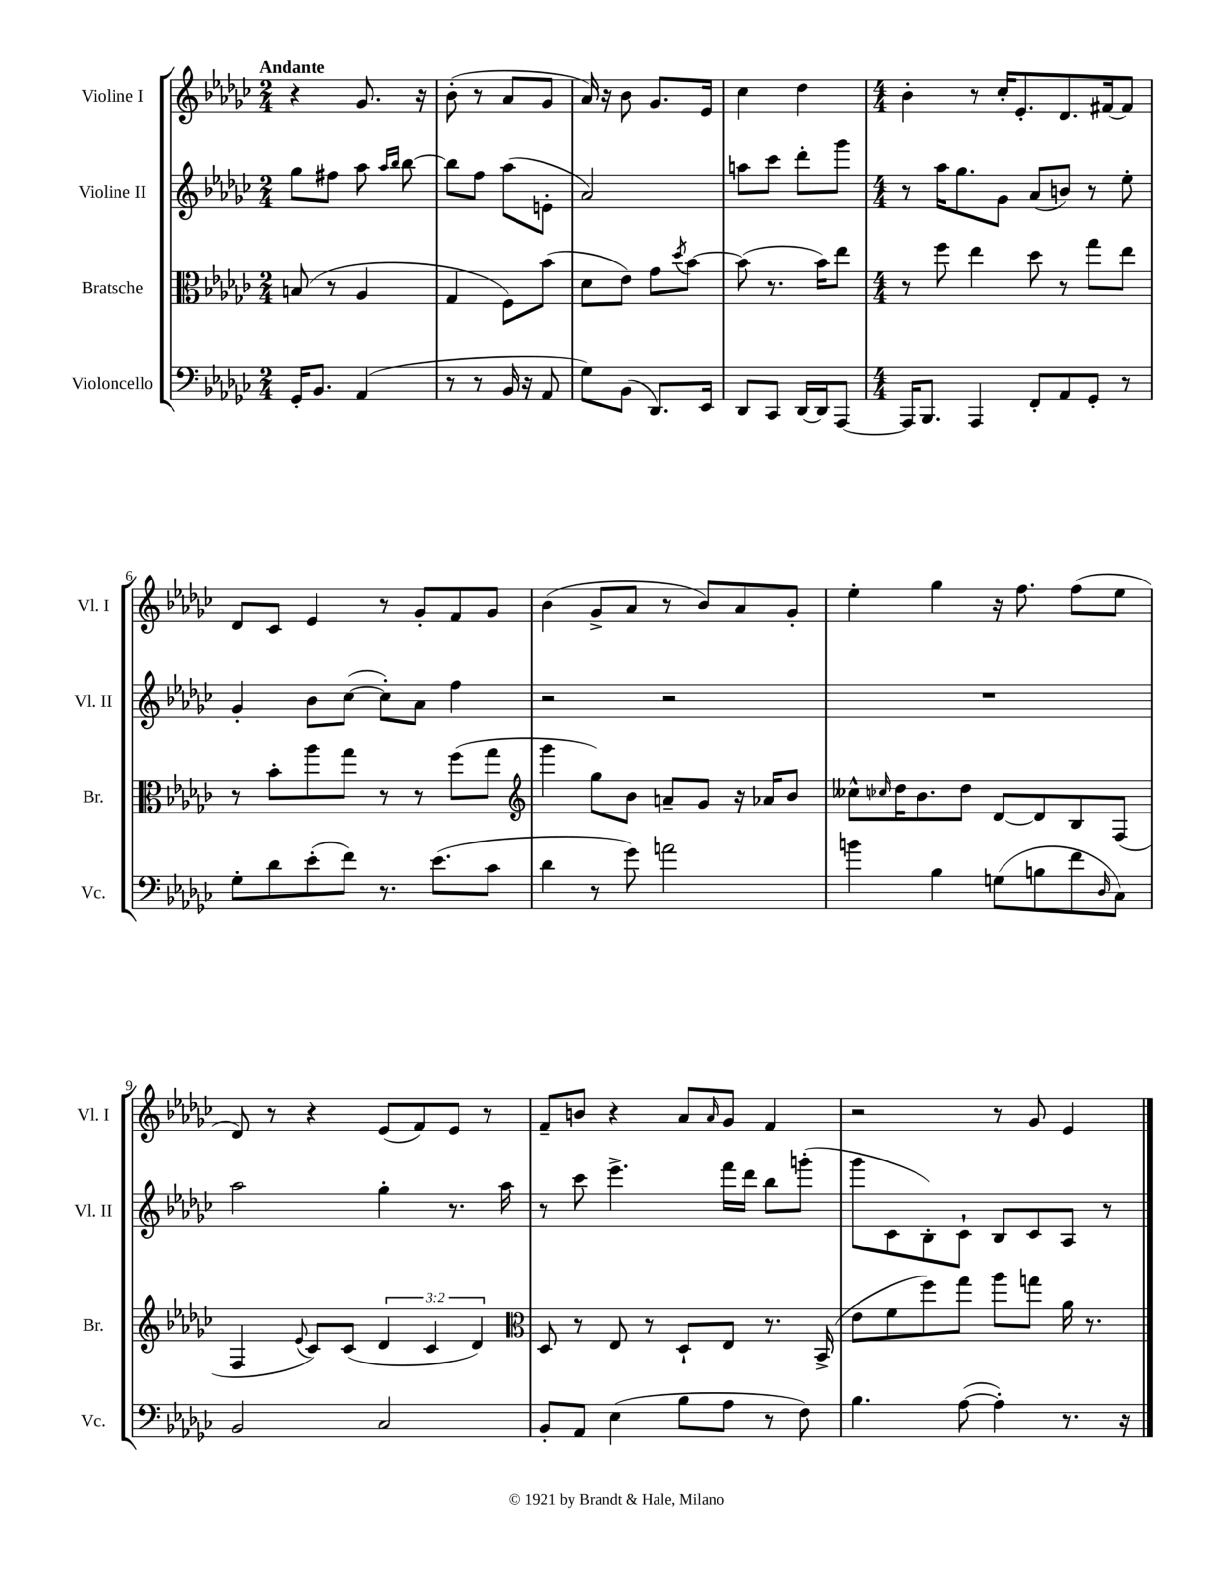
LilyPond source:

<<
\new StaffGroup <<
\new Staff = "s0" \with { instrumentName = "Violine I" shortInstrumentName = "Vl. I" } {
    \clef treble \key ges \major \numericTimeSignature \time 2/4 \tempo "Andante"
    r4 ges'8. r16 |
    bes'8-.( r8 aes'8 ges'8 |
    aes'16) r16 bes'8 ges'8. ees'16 |
    ces''4 des''4 |
    \numericTimeSignature \time 4/4 bes'4-. r8 ces''16-. ees'8.-. des'8. fis'16~ fis'8 |
    des'8 ces'8 ees'4 r8 ges'8-. f'8 ges'8 |
    bes'4( ges'8-> aes'8 r8 bes'8) aes'8 ges'8-. |
    ees''4-. ges''4 r16 f''8. f''8( ees''8 |
    des'8) r8 r4 ees'8( f'8) ees'8 r8 |
    f'8-- b'8 r4 aes'8 \grace { aes'16 } ges'8 f'4 |
    r2 r8 ges'8 ees'4 \bar "|." |
}
\new Staff = "s1" \with { instrumentName = "Violine II" shortInstrumentName = "Vl. II" } {
    \clef treble \key ges \major \numericTimeSignature \time 2/4
    ges''8 fis''8 aes''8 \grace { aes''16 bes''16 } bes''8~ |
    bes''8 f''8 aes''8( e'8-. |
    aes'2) |
    a''8 ces'''8 des'''8-. ges'''8 |
    \numericTimeSignature \time 4/4 r8 aes''16 ges''8. ges'8 aes'8( b'8) r8 ees''8-. |
    ges'4-. bes'8 ces''8~( ces''8-.) aes'8 f''4 |
    r2 r2 |
    R1 |
    aes''2 ges''4-. r8. aes''16 |
    r8 ces'''8 ees'''4.-> f'''16 des'''16 bes''8 g'''8-.( |
    ges'''8 ces'8 bes8-.) ces'8-! bes8 ces'8 aes8 r8 \bar "|." |
}
\new Staff = "s2" \with { instrumentName = "Bratsche" shortInstrumentName = "Br." } {
    \clef alto \key ges \major \numericTimeSignature \time 2/4 \override Staff.TupletNumber.text = #tuplet-number::calc-fraction-text
    b8( r8 aes4 |
    ges4 f8) bes'8( |
    des'8 ees'8) ges'8 \acciaccatura { des''8 } bes'8~ |
    bes'8( r8. bes'16) ees''8 |
    \numericTimeSignature \time 4/4 r8 f''8 ees''4 des''8 r8 ges''8 ees''8 |
    r8 bes'8-. aes''8 ges''8 r8 r8 f''8( ges''8 |
    \clef treble ges'''4 ges''8) bes'8 a'8-- ges'8 r16 aes'16 bes'8 |
    ceses''8-^ \grace { ces''16 } des''16 bes'8. des''8 des'8~ des'8 bes8 f8( |
    f4 \appoggiatura { ees'8 } ces'8) ces'8( \tuplet 3/2 { des'4 ces'4 des'4) } |
    \clef alto des8 r8 ees8 r8 des8-! ees8 r8. bes,16->( |
    ees'8 f'8 f''8) ges''8 aes''8 g''8 aes'16 r8. \bar "|." |
}
\new Staff = "s3" \with { instrumentName = "Violoncello" shortInstrumentName = "Vc." } {
    \clef bass \key ges \major \numericTimeSignature \time 2/4
    ges,16-. bes,8. aes,4( |
    r8 r8 bes,16 r16 aes,8 |
    ges8) bes,8( des,8.) ees,16 |
    des,8 ces,8 des,16~ des,16 aes,,8~ |
    \numericTimeSignature \time 4/4 aes,,16 bes,,8. aes,,4 f,8-. aes,8 ges,8-. r8 |
    ges8-. des'8 ees'8-.( f'8) r8. ees'8.( ces'8 |
    des'4 r8 ges'8) a'2 |
    b'4 bes4 g8( b8 f'8 \grace { des16 } ces8) |
    bes,2 ces2 |
    bes,8-. aes,8 ees4( bes8 aes8 r8 f8) |
    bes4. aes8~( aes4-.) r8. r16 \bar "|." |
}
>>
>>
